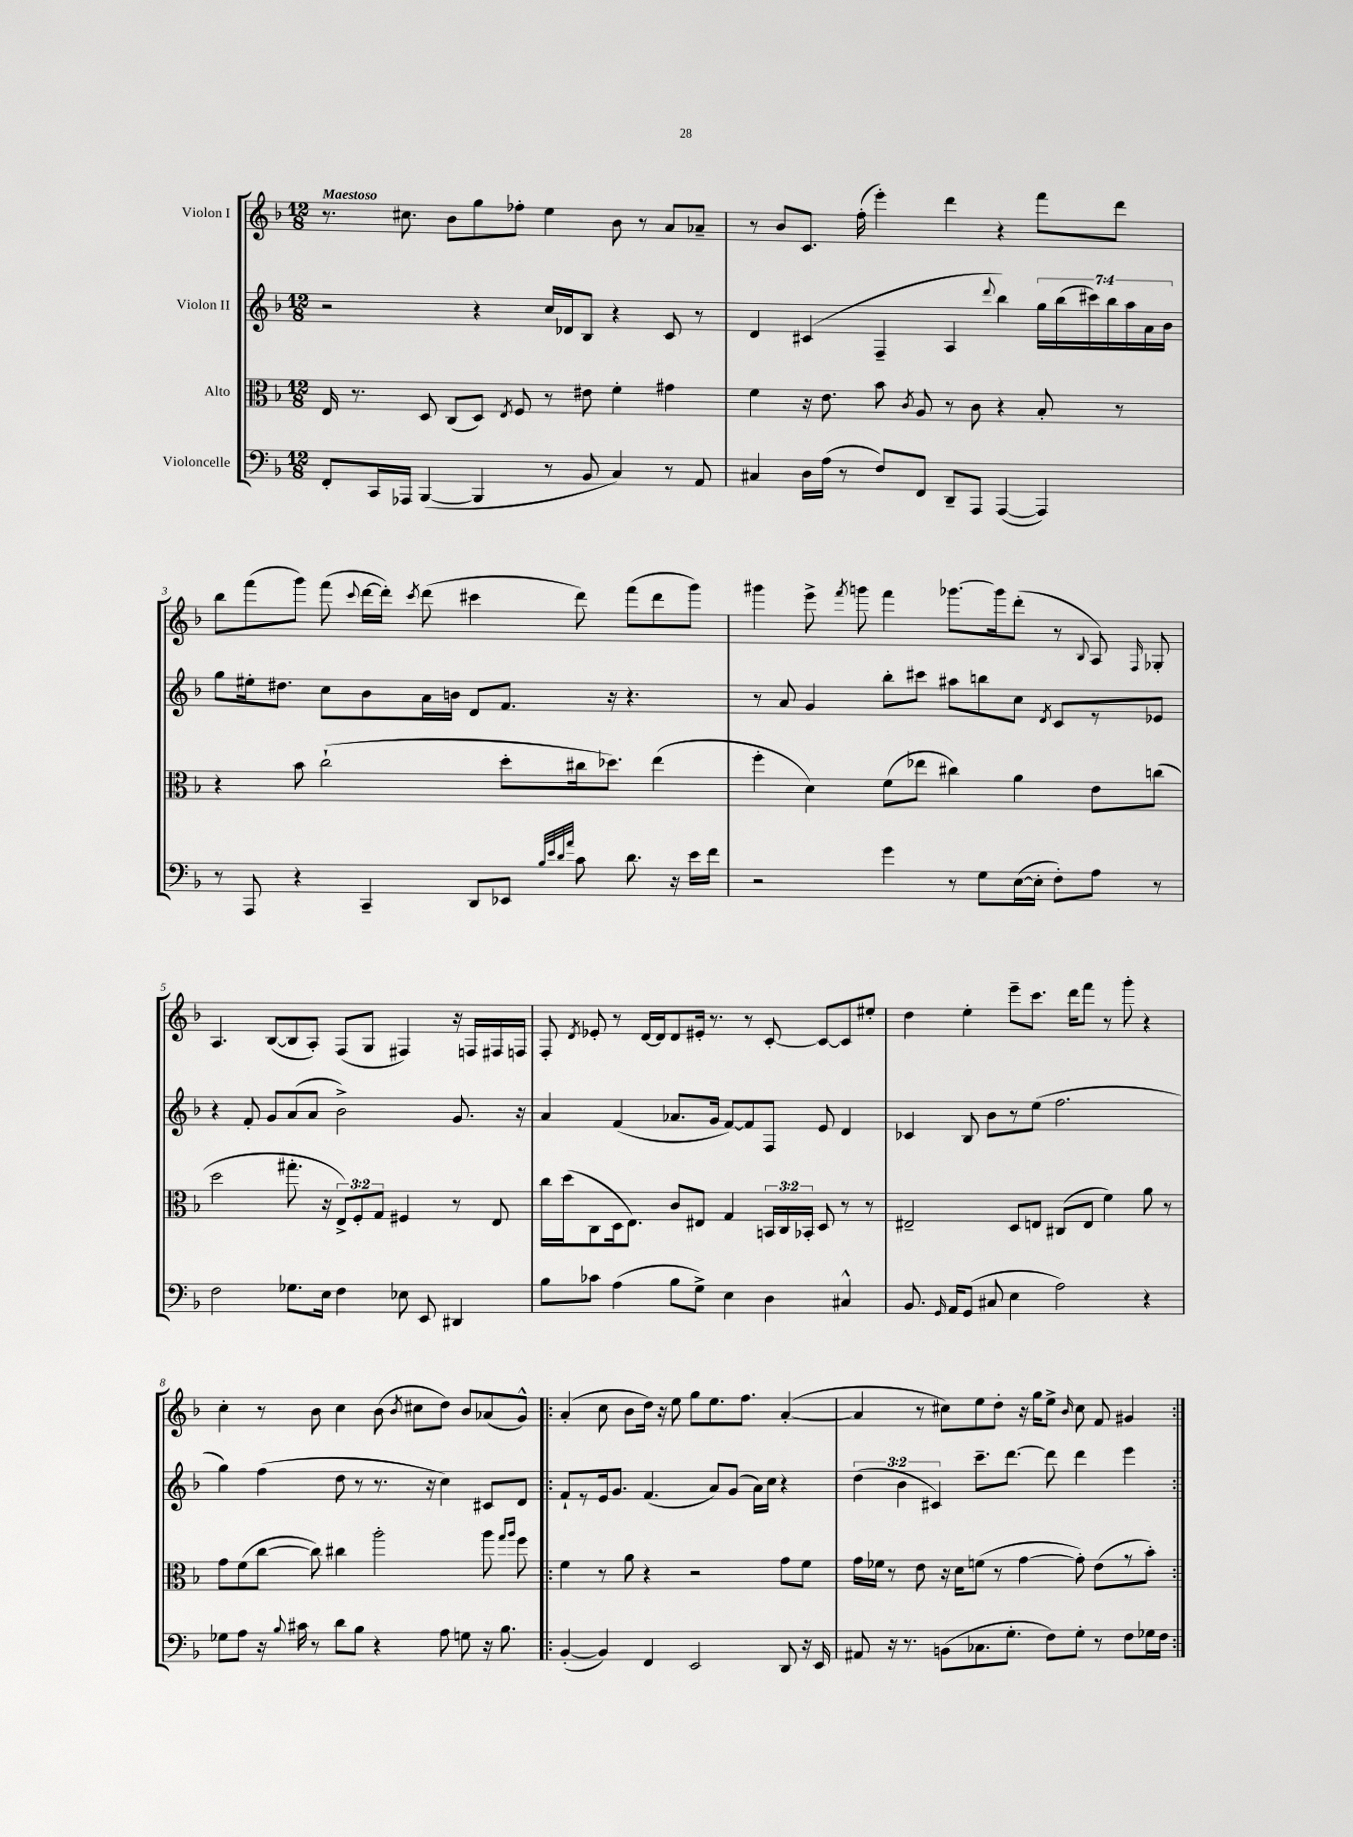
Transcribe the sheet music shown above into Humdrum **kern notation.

**kern	**kern	**kern	**kern
*staff4	*staff3	*staff2	*staff1
*clefF4	*clefC3	*clefG2	*clefG2
*k[b-]	*k[b-]	*k[b-]	*k[b-]
*M12/8	*M12/8	*M12/8	*M12/8
8FF'	16E	2r	8.r
.	8.r	.	.
16CC	.	.	.
16AAA-	.	.	8.cc#
([4BBB-	8D	.	.
.	(8C	.	8b-
4BBB-]	8D)	4r	8gg
.	8qE	.	.
.	8F	.	8ff-'
8r	8r	16cc	4ee
.	.	16d-	.
8BB-	8e#	8B-	.
4C)	4f'	4r	8b-
.	.	.	8r
8r	4g#	8c	8a
8AA	.	8r	8a-~
=	=	=	=
4C#	4f	4d	8r
.	.	.	8b-
16D	16r	(4c#	8.c
(16A	8.e	.	.
8r	.	.	.
.	.	.	(16ff'
8F)	8b-	4F~	4eee')
.	8qc	.	.
8FF	8A	.	.
8DD~	8r	4A	4ddd
8AAA	8c	.	.
.	.	8qqddd	.
([4AAA	4r	4bb-)	4r
4AAA])	8B-'	28gg	8fff
.	.	(28bb-	.
.	.	28ccc#)	.
.	.	28bb-	.
.	8r	.	8ddd
.	.	28aa	.
.	.	28a	.
.	.	28b-	.
=	=	=	=
8r	4r	8gg	8bb-
8AAA	.	16ee#'	(8fff
.	.	8.dd#	.
4r	8b-	.	8ggg)
.	(2cc`	8cc	(8fff
.	.	.	8qqccc
4CC~	.	8b-	[16ddd
.	.	.	16ddd'])
.	.	.	8qccc
.	.	16a	(8ddd
.	.	16b	.
8DD	.	8d	4ccc#
8EE-	8dd'	8.f	.
32qqB-	.	.	.
32qqe	.	.	.
32qqd	.	.	.
32qqa	.	.	.
8c	16cc#	.	8ddd)
.	8.dd-)	16r	.
8.d	.	4.r	(8fff
.	(4ee	.	8ddd
16r	.	.	.
16e	.	.	8ggg)
16f	.	.	.
=	=	=	=
2r	4ff'	8r	4ggg#
.	.	8a	.
.	4d)	4g	8eee^
.	.	.	8qfff
.	.	.	8ggg
4g	(8f	8bb-'	4fff
.	8ee-	8ccc#	.
8r	4cc#)	8aa#	[8.ggg-
8G	.	8bb	.
.	.	.	16ggg-]
([16E	4a	8cc	(8ddd'
16E']	.	.	.
.	.	8qd	.
8F')	.	8c	8r
.	.	.	8qqB-
8A	8e	8r	8A)
.	.	.	16qqF
8r	(8cc	8e-	8G-'
=	=	=	=
2F	2dd	4r	4.A
.	.	8f'	.
.	.	8g	([8B-
8.G-	8.gg#'	(8a	8B-]
.	.	8a	8A')
16E	16r	.	.
4F	12E^)	2b-^)	(8F
.	12F'	.	.
.	.	.	8G
.	12G	.	.
8E-	4F#	.	4F#)
8EE	.	.	.
4DD#	8r	8.g	16r
.	.	.	16F
.	8E	.	16F#
.	.	16r	16F
=	=	=	=
8B-	16cc	4a	8F'
.	(16dd	.	.
.	.	.	8qd
8c-	8C	.	8e-'
(4A	16D	(4f	8r
.	8.E)	.	.
.	.	.	[16d
.	.	.	16d]
8B-	8c	8.a-	8d
8G^)	8E#	.	16e#'
.	.	16g	8.r
4E	4G	[8f)	.
.	.	8f]	8r
4D	24BB	8F	[8c'
.	24C	.	.
.	24BB-'	.	.
.	8D	8e	8c_
4C#^^	8r	4d	8c]
.	8r	.	8ee#'
=	=	=	=
8.BB-	2E#~	4c-	4dd
16qqGG	.	.	.
16AA	.	.	.
(8GG	.	8B-	4ee'
8C#	.	8b-	.
4E	8D	8r	8eee~
.	8E	(8ee	8.ccc
2A)	(8C#	2.ff	.
.	.	.	16ddd
.	8E	.	8fff
.	4f)	.	8r
.	.	.	8ggg'
4r	8a	.	4r
.	8r	.	.
=	=	=	=
8G-	8g	4gg)	4cc'
8A	(8f	.	.
16r	[8cc	(4ff	8r
8qqB-	.	.	.
16c#	.	.	.
8r	8cc])	.	8b-
8d	4cc#	8dd	4cc
8B-	.	8r	.
4r	2aa'	8.r	(8b-
.	.	.	8qb-
.	.	.	8cc#
.	.	16r	.
8A	.	4cc)	8dd)
8G	.	.	8b-
16r	8aa	8c#	(8a-
8.B-	.	.	.
.	16qqgg	.	.
.	16qqaa	.	.
.	8ff	8d	8g^^)
=!|:	=!|:	=!|:	=!|:
([4BB-'	4f	8f`	(4a'
.	.	8r	.
4BB-])	8r	16e	8cc
.	.	8.g	.
.	8a	.	8b-
4FF	4r	(4.f	16dd)
.	.	.	16r
.	.	.	8ee
2EE	2r	.	8gg
.	.	8a)	8.ee
.	.	(8g	.
.	.	.	8.ff
.	.	16a)	.
.	.	16cc	.
8DD	8g	4r	([4a'
16r	8f	.	.
16EE	.	.	.
=	=	=	=
8AA#	16g	(6dd	4a]
.	16f-	.	.
16r	8r	.	.
.	.	6b-	.
8.r	.	.	.
.	8e	.	8r
.	.	6c#)	.
(8BB	16r	.	8cc#)
.	16d	.	.
8.C-	(8f	8.ccc~	8ee
.	8r	.	8dd'
8.G'	.	[8.ddd	.
.	[4g	.	16r
.	.	.	16gg
8F)	.	8ddd]	8ee^
.	.	.	16qqb-
8G'	8g'])	4ddd	8cc#
8r	(8e	.	8f
8F	8r	4eee	4g#
16G-	8b-')	.	.
16F	.	.	.
==:|!	==:|!	==:|!	==:|!
*-	*-	*-	*-
